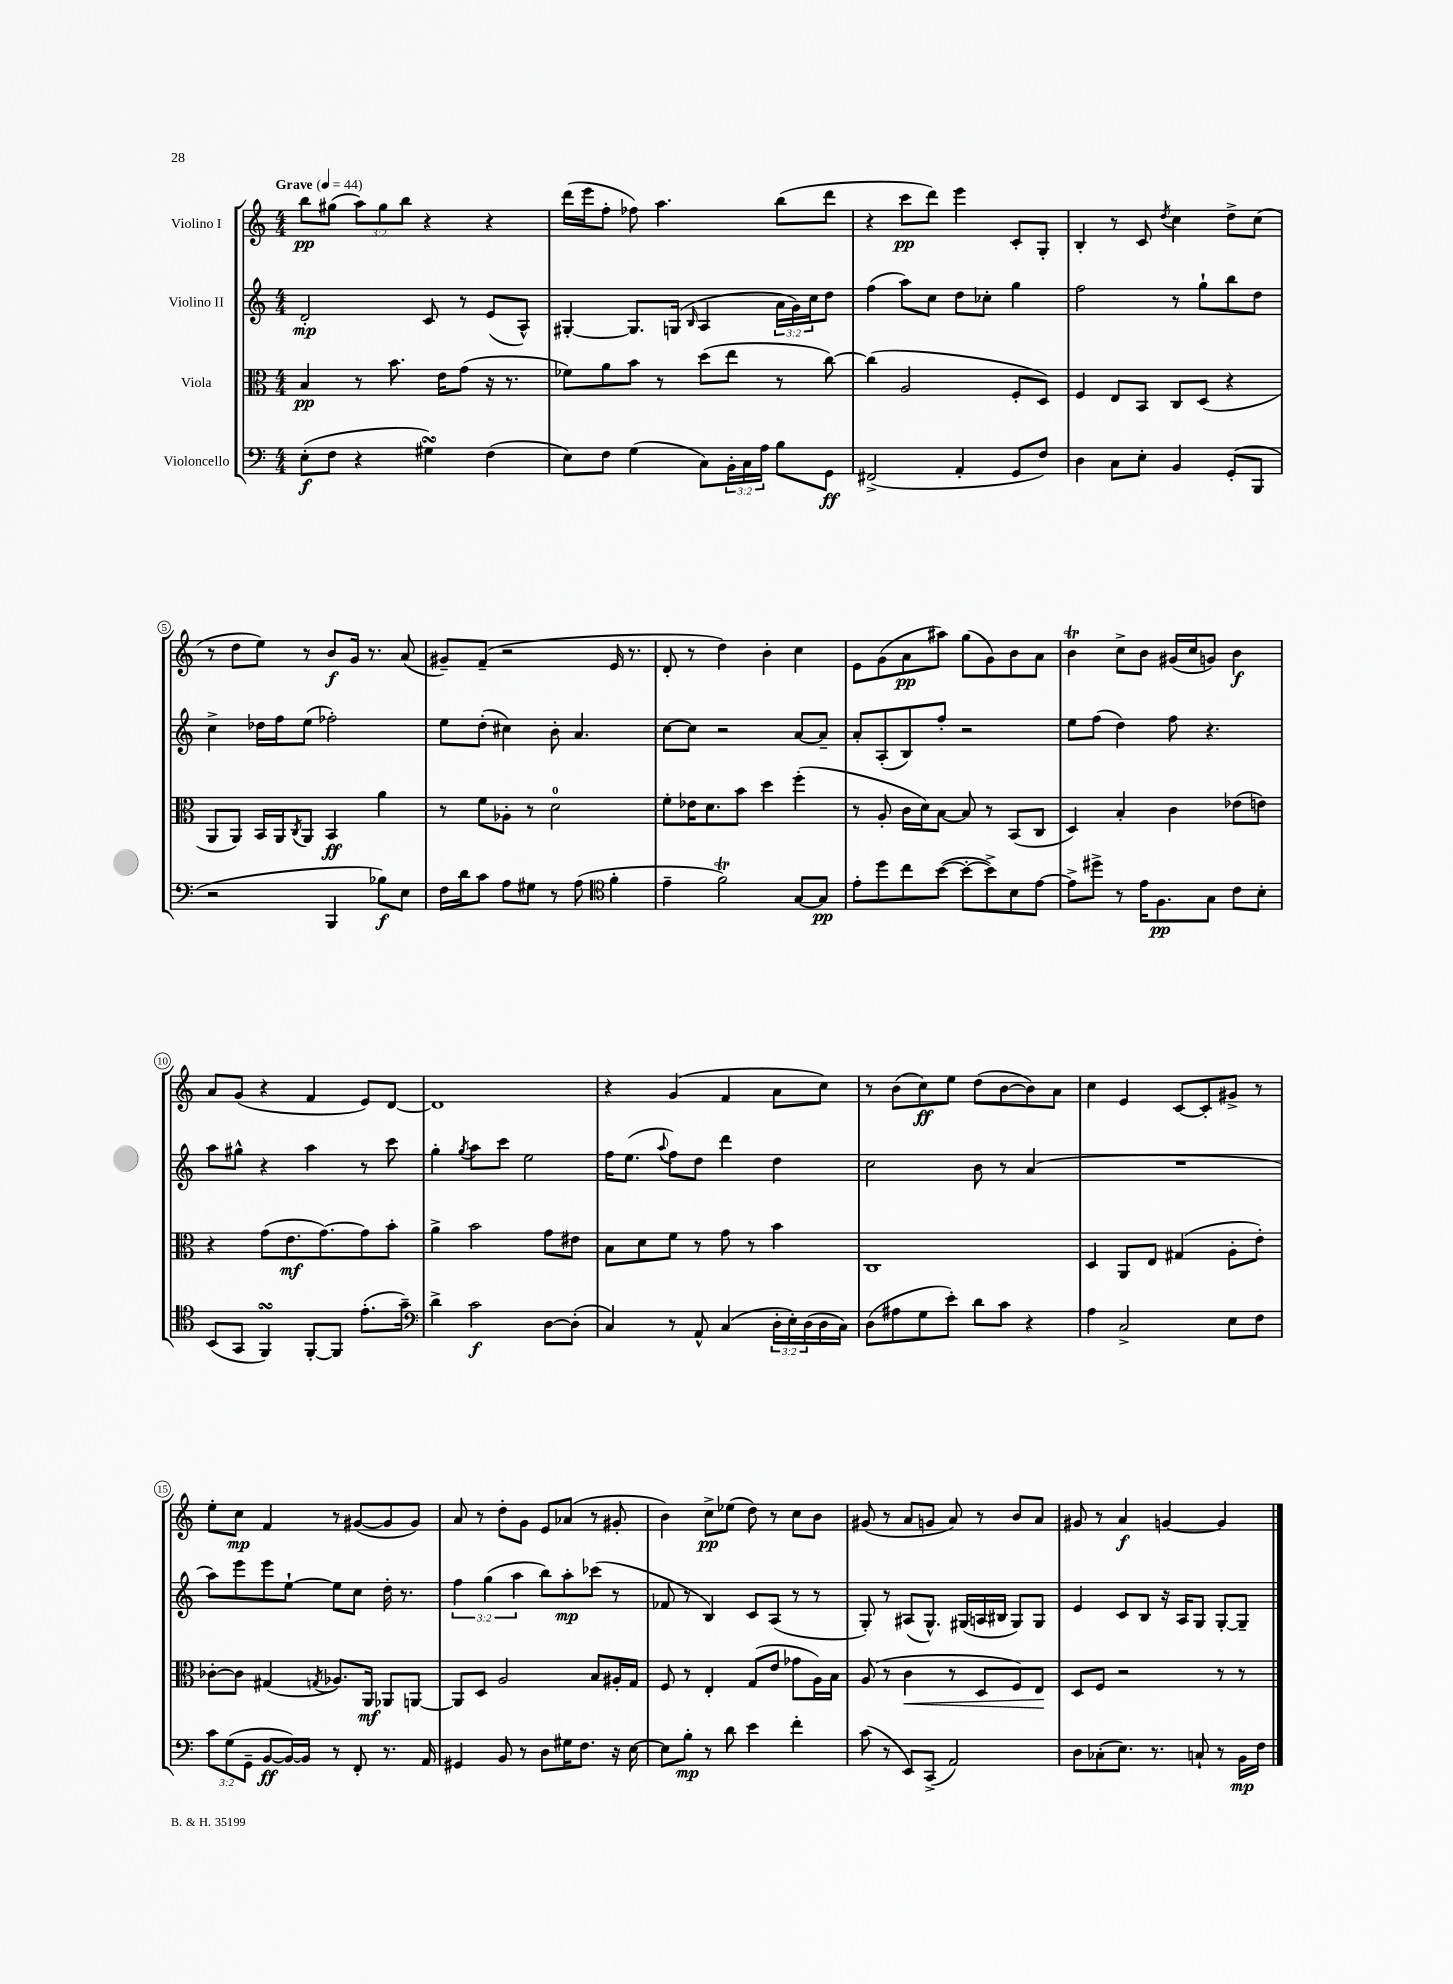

**kern	**kern	**kern	**kern
*staff4	*staff3	*staff2	*staff1
*clefF4	*clefC3	*clefG2	*clefG2
*k[]	*k[]	*k[]	*k[]
*M4/4	*M4/4	*M4/4	*M4/4
*MM44	*MM44	*MM44	*MM44
(8E'	4B	2d'	8bb
8F	.	.	(8gg#
4r	8r	.	12aa)
.	.	.	12gg#
.	8.b	.	.
.	.	.	12bb
4G#)	.	8c	4r
.	16e	.	.
.	(8g	8r	.
(4F	16r	(8e	4r
.	8.r	.	.
.	.	8A^^)	.
=	=	=	=
8E)	8f-)	[4G#'	(16ddd
.	.	.	16eee
8F	8a	.	8ff'
(4G	8b	8.G#]	8ff-)
.	8r	.	4.aa
.	.	(16G	.
.	.	16qqB	.
8C)	(8dd	4A	.
24BB'	8ee	.	.
24C	.	.	.
24A	.	.	.
8B	8r	24a	(8bb
.	.	24g)	.
.	.	24cc	.
8GG	[8cc)	8dd	8ddd
=	=	=	=
(2FF#^	(4cc]	(4ff	4r
.	2A	8aa)	8ccc
.	.	8cc	8ddd)
4AA'	.	8dd	4eee
.	.	8cc-'	.
8GG	8F'	4gg	8c'
8F)	8D)	.	8G'
=	=	=	=
4D	4F	2ff	4B'
8C	8E	.	8r
8E'	8BB	.	8c
.	.	.	8qdd
4BB	8C	8r	4cc
.	(8D	8gg`	.
(8GG'	4r	8bb	8dd^
8BBB	.	8dd	(8cc
=	=	=	=
2r	8AA	4cc^	8r
.	8AA)	.	8dd
.	16BB	16dd-	8ee)
.	16AA	16ff	.
.	8qC	.	.
.	8AA	(8ee	8r
4BBB	4BB	2ff-')	8b
.	.	.	16g
.	.	.	8.r
8B-)	4a	.	.
8E	.	.	(8a
=	=	=	=
16F	8r	8ee	8g#~)
16d	.	.	.
8c	8f	(8dd'	(8f~
8A	8A-'	4cc#)	2r
8G#	8r	.	.
8r	2d	8b'	.
(8A	.	4.a	.
*clefC4	*	*	*
4f'	.	.	16e
.	.	.	8.r
=	=	=	=
4e~	8f'	[8cc	8d'
.	16e-	8cc]	8r
.	8.d	.	.
2f)	.	2r	4dd)
.	8b	.	.
.	4dd	.	4b'
[8G	(4ff'	[8a	4cc
8G]	.	8a~]	.
=	=	=	=
8e'	8r	8a'	8e
8dd	8A'	(8A'	(8g
8cc	16c	8B)	8a
.	16d)	.	.
([8b	[8B	8ff'	8aa#)
8b'_	8B]	2r	(8gg
8b^])	8r	.	8g)
8B	(8BB	.	8b
[8e	8C	.	8a
=	=	=	=
8e^]	4D)	8ee	4b
8dd#^	.	(8ff	.
8r	4B'	4dd)	8cc^
16e	.	.	8b
8.F	.	.	.
.	4c	8ff	(16g#
.	.	.	16cc
8G	.	4.r	8g)
8c	(8e-	.	4b
8B'	8e)	.	.
=	=	=	=
(8BB	4r	8aa	8a
8GG	.	8gg#^^	(8g
4FF)	(8g	4r	4r
.	8.e	.	.
[8FF'	.	4aa	4f
.	[8.g)	.	.
8FF]	.	.	.
(8.e'	8g]	8r	8e)
.	8b'	8ccc	[8d
16g~)	.	.	.
=	=	=	=
*clefF4	*	*	*
4d^	4a^	4gg'	1d]
.	.	8qgg	.
2c	2b	8aa	.
.	.	8ccc	.
.	.	2ee	.
[8D	8g	.	.
(8D']	8e#	.	.
=	=	=	=
4C)	8B	16ff	4r
.	.	(8.ee	.
.	8d	.	.
.	.	8qqaa	.
8r	8f	8ff)	(4g
8AA^^	8r	8dd	.
(4C	8g	4ddd	4f
.	8r	.	.
24D'	4b	4dd	8a
24E')	.	.	.
(24D	.	.	.
16D	.	.	8cc)
16C)	.	.	.
=	=	=	=
(8D	1C	2cc	8r
8A#	.	.	(8b
8G	.	.	8cc)
8e')	.	.	8ee
8d	.	8b	(8dd
8c	.	8r	[8b
4r	.	(4a	8b])
.	.	.	8a
=	=	=	=
4A	4D	1r	4cc
2C^	8AA	.	4e
.	8E	.	.
.	(4G#	.	[8c
.	.	.	8c']
8E	8A'	.	8g#^
8F	8e')	.	8r
=	=	=	=
12c	[8c-'	8aa)	8ee'
(12G	.	.	.
.	8c-]	8eee	8cc
12GG~	.	.	.
[8BB	(4G#	8eee	4f
16BB_)	.	[8ee`	.
16BB]	.	.	.
.	8qG	.	.
8r	8.A-)	8ee]	8r
8FF'	.	8cc	([8g#
.	16AA	.	.
8.r	8AA-	16dd'	8g#]
.	.	8.r	.
.	[8AA	.	8g#)
16AA	.	.	.
=	=	=	=
4GG#	8AA]	6ff	8a
.	8D	.	8r
.	.	(6gg	.
8BB	2A	.	8dd'
.	.	6aa	.
8r	.	.	8g
8D	.	8bb)	8e
16G#	.	8aa'	(8a-
8.F	.	.	.
.	8B	(8ccc-	8r
16r	16A#'	8r	8g#'
[16E	16G	.	.
=	=	=	=
8E]	8F	8f-	4b)
8B'	8r	8r	.
8r	4E'	4B)	8cc^
8d	.	.	(8ee-
4e	(8G	8c	8dd)
.	8e	(8A	8r
4f'	8g-	8r	8cc
.	16A)	8r	8b
.	16B	.	.
=	=	=	=
(8c	(8A	8G')	(8g#
8r	8r	8r	8r
8EE)	4c	(8A#	8a
(8CC^	.	8.G^^)	8g
2AA)	8r	.	8a)
.	.	(16G#	.
.	8D	16A	8r
.	.	16B#	.
.	8F)	8G#)	8b
.	8E	8G#	8a
=	=	=	=
8D	8D	4e	8g#
(8C-'	8F	.	8r
8.E)	2r	8c	4a
.	.	8B	.
8.r	.	.	.
.	.	16r	[4g
.	.	16A	.
8C`	.	8G	.
8r	8r	[8G'	4g]
16BB	8r	8G~]	.
16F	.	.	.
==	==	==	==
*-	*-	*-	*-
